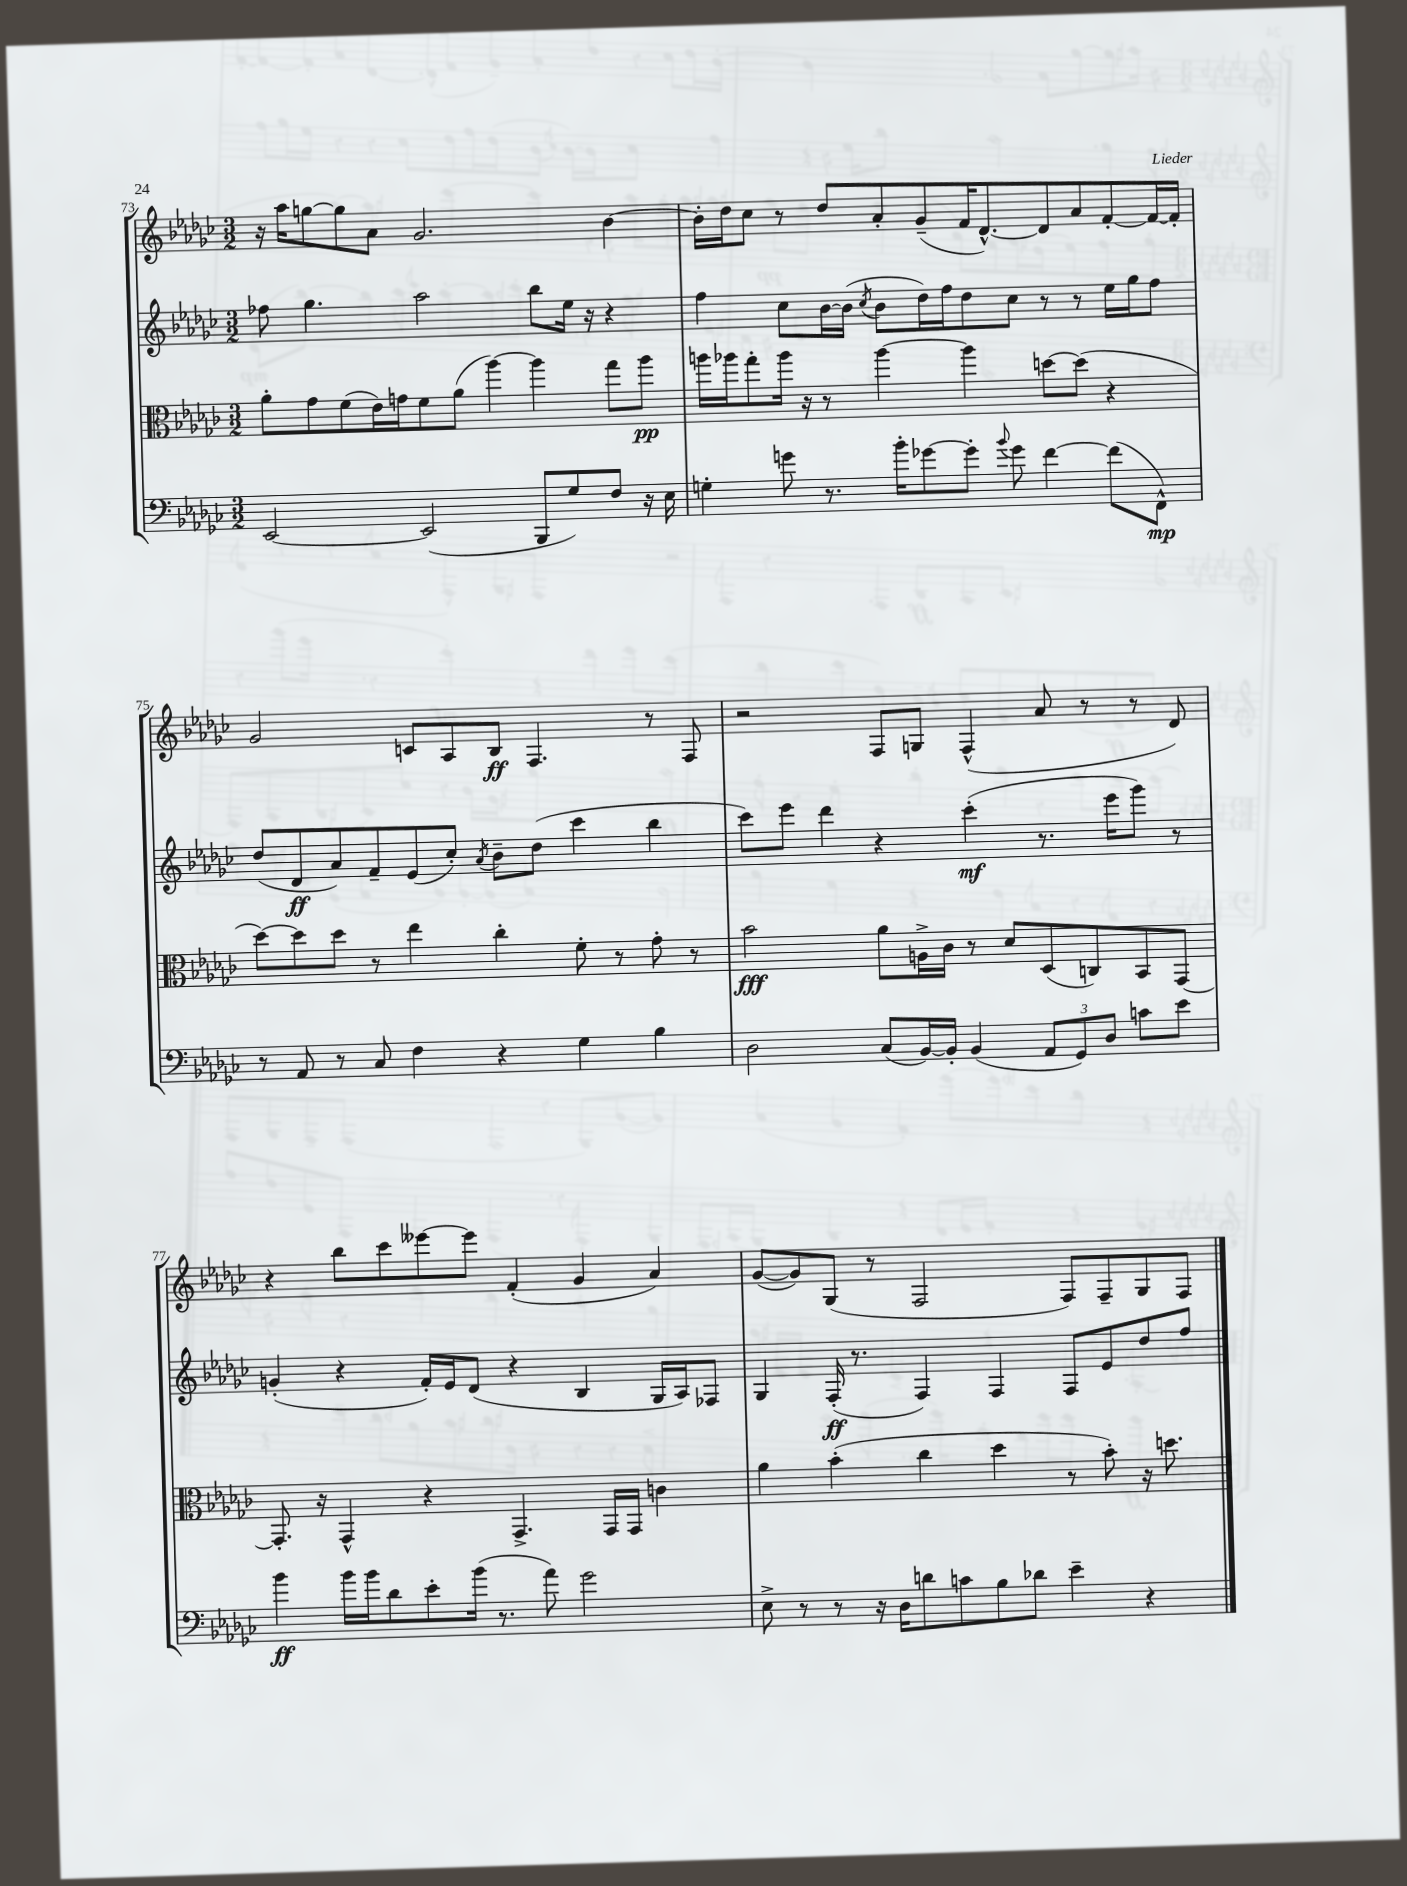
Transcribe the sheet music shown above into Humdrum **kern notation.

**kern	**kern	**kern	**kern
*staff4	*staff3	*staff2	*staff1
*clefF4	*clefC3	*clefG2	*clefG2
*k[b-e-a-d-g-c-]	*k[b-e-a-d-g-c-]	*k[b-e-a-d-g-c-]	*k[b-e-a-d-g-c-]
*M3/2	*M3/2	*M3/2	*M3/2
[2EE-	8a-'	8ff-	16r
.	.	.	16aa-
.	8g-	4.gg-	[8gg
.	(8f	.	8gg]
.	16e-)	.	8a-
.	16g	.	.
(2EE-]	8f	2aa-	2.g-
.	(8a-	.	.
.	[4aa-)	.	.
8BBB-	4aa-]	8bb-	.
8G-)	.	16ee-	.
.	.	16r	.
8F	8gg-	4r	[4b-
16r	8aa-	.	.
16E-	.	.	.
=	=	=	=
4G'	16aa	4ff	16b-']
.	16aa-	.	16dd-
.	8gg-'	.	8cc-
8g	16aa-	8cc-	8r
.	16r	.	.
8.r	8r	[16b-	8dd-
.	.	(16b-]	.
.	.	8qcc-	.
.	[4aa-	8b-	8a-'
16b-'	.	.	.
[8g-	.	16dd-)	(8g-~
.	.	16ff	.
8g-']	4aa-]	8dd-	16f
.	.	.	[8.d-^^)
8qqb-	.	.	.
8g-	.	8cc-	.
[4f	[8dd	8r	8d-]
.	(8dd]	8r	8a-
(8f]	4r	16ee-	[8f'
.	.	16gg-	.
8FF^^)	.	8ff	16f_
.	.	.	16f']
=	=	=	=
8r	[8dd-)	(8dd-	2g-
8AA-	8dd-]	8d-	.
8r	8dd-	8a-)	.
8C-	8r	8f~	.
4F	4ee-	(8e-	8c
.	.	8cc-')	8A-
.	.	8qa-	.
4r	4cc-'	8b-~	8B-
.	.	(8dd-	4.F
4G-	8f'	4ccc-	.
.	8r	.	.
4B-	8g-'	4bb-	8r
.	8r	.	8F
=	=	=	=
2D-	2b-	8ccc-)	2r
.	.	8eee-	.
.	.	4ddd-	.
(8C-	8a-	4r	8F
[16BB-)	16A^	.	8G
16BB-']	16c-	.	.
(4BB-	8r	(4ccc-'	(4F^^
.	8d-	.	.
12AA-	(8D-	8.r	8a-
12GG-)	.	.	.
.	8C)	.	8r
12D-	.	.	.
.	.	16eee-	.
8c	8BB-	8ggg-)	8r
8e-	[8GG-	8r	8d-)
=	=	=	=
4b-	8.GG-']	(4g'	4r
.	16r	.	.
16b-	4GG-^^	4r	8bb-
16b-	.	.	.
8d-	.	.	8ccc-
8e-'	4r	16f')	[8eee--
.	.	16e-	.
(16b-	.	(8d-	8eee--]
8.r	.	.	.
.	4.GG-^	4r	(4f'
8a-)	.	.	.
2g-	.	4B-	4g-
.	16GG-	.	.
.	16GG-	.	.
.	4c	16G-	4a-)
.	.	16A-)	.
.	.	8F-	.
=	=	=	=
8E-^	4a-	4G-	([8g-
8r	.	.	8g-])
8r	(4b-'	(16F'	(8G-
.	.	8.r	.
16r	.	.	8r
16D-	.	.	.
8d	4cc-	4F)	2F
8c	.	.	.
8B-	4dd-	4F	.
8d-	.	.	.
4e-~	8r	8F	8F)
.	8b-')	8e-	8F~
4r	16r	8dd-	8G-
.	8.dd	.	.
.	.	8ff	8F
==	==	==	==
*-	*-	*-	*-
